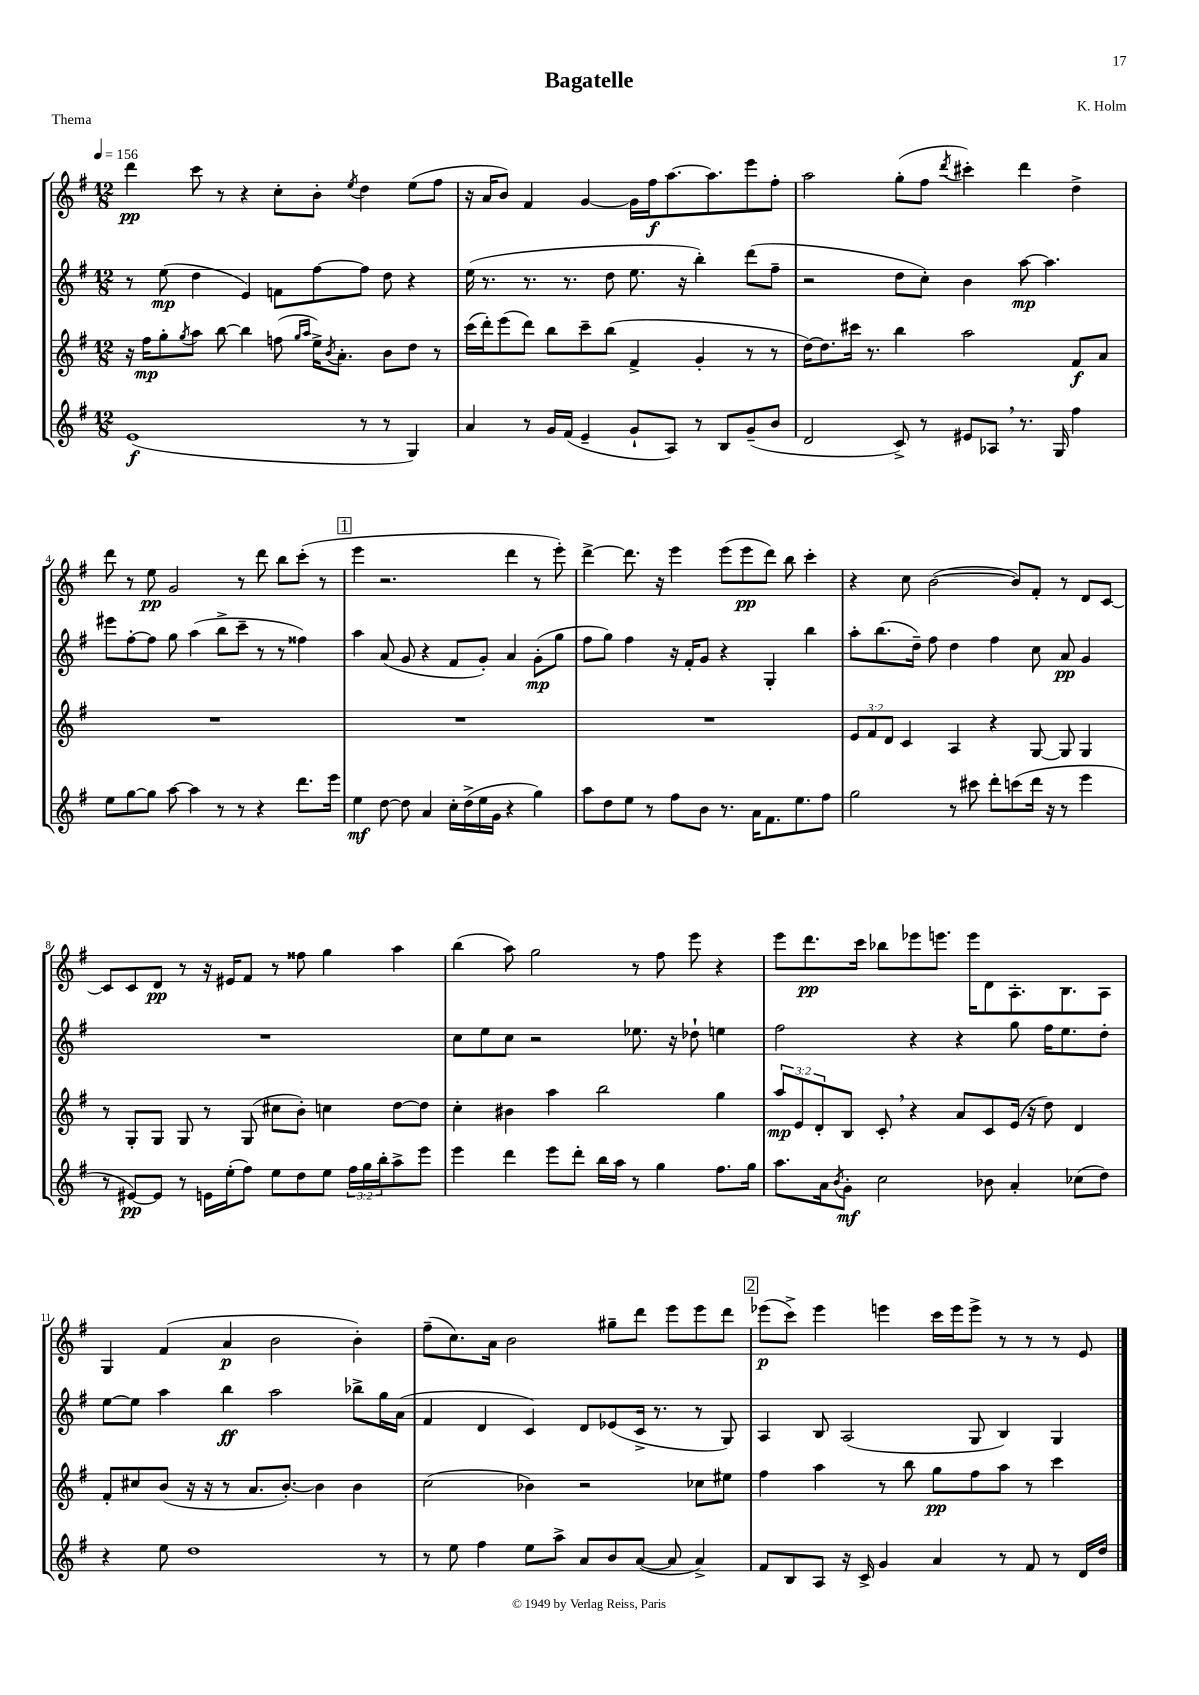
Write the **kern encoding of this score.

**kern	**kern	**kern	**kern
*staff4	*staff3	*staff2	*staff1
*clefG2	*clefG2	*clefG2	*clefG2
*k[f#]	*k[f#]	*k[f#]	*k[f#]
*M12/8	*M12/8	*M12/8	*M12/8
*MM156	*MM156	*MM156	*MM156
(1e	16r	8r	4ddd
.	16ff#	.	.
.	8gg'	(8ee	.
.	8qgg	.	.
.	8aa	4dd	8ccc
.	[8bb	.	8r
.	4bb]	4e)	4r
.	(8ff	8f	8cc'
.	16qqgg	.	.
.	16qqaa	.	.
.	16ee^)	[8ff#	8b'
.	8qb	.	.
.	8.a'	.	.
.	.	.	8qee
8r	.	8ff#]	4dd
8r	8b	8dd	.
4G)	8dd	4r	(8ee
.	8r	.	8ff#
=	=	=	=
4a	(16ccc	(16ee	16r
.	16ddd')	8.r	16a
.	(8eee	.	8b)
8r	8ddd)	8.r	4f#
16g	8bb	.	.
(16f#	.	8.r	.
4e~	8ccc~	.	[4g
.	(8bb	8dd	.
8g`	4f#^	8.ee	16g]
.	.	.	16ff#
8A)	.	.	[8.aa
.	.	16r	.
8r	4g'	4bb')	.
.	.	.	8.aa]
8B	.	.	.
(8g~	8r	(8ddd	8eee
8b	8r	8ff#~	8ff#'
=	=	=	=
2d	[16dd)	2r	2aa
.	8.dd]	.	.
.	16ccc#	.	.
.	8.r	.	.
8c^)	4bb	8dd	(8gg'
8r	.	8cc')	8ff#
.	.	.	8qddd
8e#	2aa	4b	4ccc#')
8A-	.	.	.
8.r	.	[8aa	4ddd
.	.	4.aa]	.
16G	.	.	.
4ff#	8f#	.	4dd^
.	8a	.	.
=	=	=	=
8ee	1.r	8eee#	8ddd
[8gg	.	[8ff#'	8r
8gg]	.	8ff#]	8ee
[8aa	.	8gg	2g
4aa]	.	(4aa	.
8r	.	8bb^	.
8r	.	8ccc~	8r
4r	.	8r	8ddd
.	.	8r	8bb
8.ddd	.	4ff##)	(8ccc'
.	.	.	8r
16eee	.	.	.
=	=	=	=
4ee	1.r	4aa	4eee
[8dd	.	(8a	2.r
8dd]	.	8g	.
4a	.	4r	.
16cc'	.	8f#	.
(16dd^	.	.	.
16ee	.	8g')	.
16g	.	.	.
4r	.	4a	4ddd
4gg)	.	(8g'	8r
.	.	8gg	8eee')
=	=	=	=
8aa	1.r	8ff#	[4ddd^
8dd	.	8gg)	.
8ee	.	4ff#	8.ddd]
8r	.	.	.
.	.	.	16r
8ff#	.	16r	4eee
.	.	16f#'	.
8b	.	8g	.
8.r	.	4r	(8eee
.	.	.	8eee
16a	.	.	.
8.f#	.	4G'	8ddd)
.	.	.	8bb
8.ee	.	.	.
.	.	4bb	4ccc'
8ff#	.	.	.
=	=	=	=
2gg	12e	8aa'	4r
.	12f#	.	.
.	.	(8.bb	.
.	12d	.	.
.	4c	.	8cc
.	.	16dd~)	.
.	.	8ff#	([2b
8r	4A	4dd	.
8ccc#	.	.	.
8ddd'	4r	4ff#	.
(8ccc	.	.	8b])
16ddd	[8G	8cc	8f#'
16r	.	.	.
8r	8G]	8a	8r
4eee	4G	4g	8d
.	.	.	[8c
=	=	=	=
8r	8r	1.r	8c]
[8e#)	8G'	.	8c
8e#]	8G	.	8d
8r	8G	.	8r
16e	8r	.	16r
(16ee'	.	.	16e#
8ff#)	(8G	.	8f#
8ee	8cc#	.	8r
8dd	8b')	.	8ff##
8ee	4cc	.	4gg
24ff#	.	.	.
24gg	.	.	.
24bb'	.	.	.
8aa^	[8dd	.	4aa
8eee	8dd]	.	.
=	=	=	=
4eee	4cc'	8cc	(4bb
.	.	8ee	.
4ddd	4b#	8cc	8aa)
.	.	2r	2gg
8eee	4aa	.	.
8ddd'	.	.	.
16bb	2bb	.	.
16aa	.	.	.
8r	.	8.ee-	8r
4gg	.	.	8ff#
.	.	16r	.
.	.	8dd-`	8eee
8.ff#	4gg	4ee	4r
16gg	.	.	.
=	=	=	=
8.aa	12aa	2ff#	8eee
.	12e	.	.
.	.	.	8.ddd
.	12d'	.	.
16a	.	.	.
8qb	.	.	.
8g'	8B	.	.
.	.	.	16ccc
2cc	8c'	.	8bb-
.	4r	4r	8eee-
.	.	.	8.eee
.	8a	4r	.
.	.	.	16eee
8b-	8c	.	8d
4a'	(16e	8gg	8.A'
.	16r	.	.
.	8dd)	16ff#	.
.	.	8.ee	8.B
(8cc-	4d	.	.
8dd)	.	8dd'	8A
=	=	=	=
4r	8f#'	[8ee	4G
.	8cc#	8ee]	.
8ee	(8b	4aa	(4f#
1dd	16r	.	.
.	16r	.	.
.	8r	4bb	4a
.	8.a	.	.
.	.	2aa	2b
.	[8.b')	.	.
.	4b]	.	.
.	4b	8bb-^	4b')
8r	.	16gg	.
.	.	(16a	.
=	=	=	=
8r	(2cc	4f#	(8ff#~
8ee	.	.	8.cc)
4ff#	.	4d	.
.	.	.	16a
.	.	.	2b
8ee	4b-)	4c)	.
8aa^	.	.	.
8a	2r	8d	.
8b	.	(8e-	8gg#~
([8a	.	16c^	8ddd
.	.	8.r	.
8a]	.	.	8eee
4a^)	8cc-	8r	8eee
.	8ee#	8G)	8ddd
=	=	=	=
8f#	4ff#	4A	(8eee-
8B	.	.	8ccc^)
8A	4aa	8B	4eee-
16r	.	(2A	.
16c^	.	.	.
4g	8r	.	4eee
.	8bb	.	.
4a	8gg	.	16ccc
.	.	.	16eee
.	8ff#	8G	8eee^
8r	8aa	4B)	8r
8f#	8r	.	8r
8r	4ccc	4G	8r
16d	.	.	8e
16dd	.	.	.
==	==	==	==
*-	*-	*-	*-
